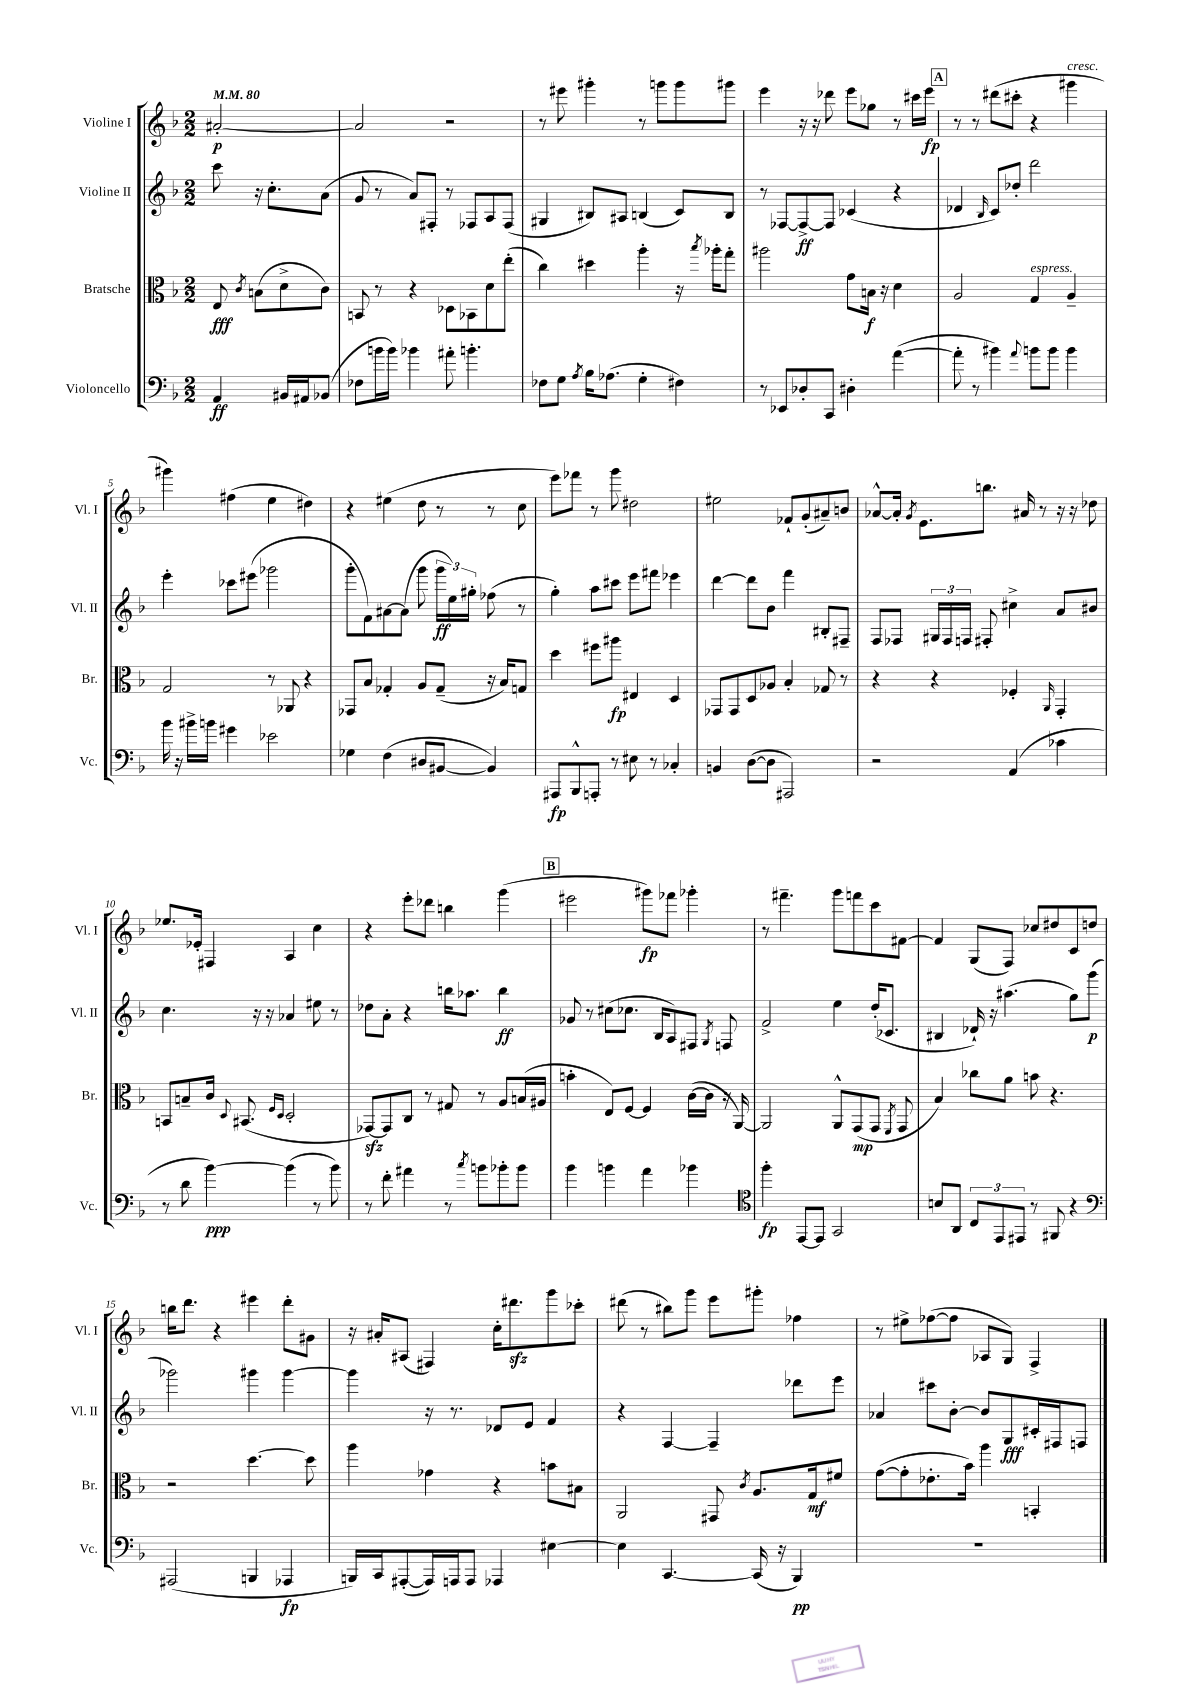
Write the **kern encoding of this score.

**kern	**kern	**kern	**kern
*staff4	*staff3	*staff2	*staff1
*clefF4	*clefC3	*clefG2	*clefG2
*k[b-]	*k[b-]	*k[b-]	*k[b-]
*M2/2	*M2/2	*M2/2	*M2/2
*MM80	*MM80	*MM80	*MM80
4AA	8E	8ccc	[2a#'
.	8qc	.	.
.	(8B	16r	.
.	.	8.cc'	.
16BB#	8d^	.	.
16AA#	.	.	.
(8BB-	8c)	(8a	.
=	=	=	=
8F-	8BB	8g	2a#]
16b	8r	8r	.
16b)	.	.	.
4b-	4r	8a)	.
.	.	8F#'	.
8a#'	8D-	8r	2r
4.b'	8BB-	8F-	.
.	8d	8A	.
.	(8ee'	(8F-	.
=	=	=	=
8F-	4cc)	4G#	8r
8G	.	.	8eee#
8qA	.	.	.
16B-	4dd#	8B#)	4ggg#'
(8.A-	.	.	.
.	.	8A#	.
4G'	4aa'	(4B	8r
.	.	.	8ggg
4F#)	16r	8c)	8ggg
.	8qbb-	.	.
.	16aa-'	.	.
.	8gg'	8B	8ggg#
=	=	=	=
8r	2aa#	8r	4eee
8EE-	.	[8F-	.
8D-'	.	8F-^_	16r
.	.	.	16r
8CC	.	8F-]	8ddd-
4D#'	8g	(4c-	8eee
.	16B	.	8gg-
.	16r	.	.
([4a	4d	4r	8r
.	.	.	16ccc#
.	.	.	16eee
=	=	=	=
8a']	2A	4d-	8r
8r	.	.	8r
.	.	16qqB-	.
4b#)	.	8c)	(8ddd#
.	.	8dd-'	8ccc#'
8qqa	.	.	.
8b	4G	2ddd	4r
8b	.	.	.
4b	4A~	.	4ggg#
=	=	=	=
16b-	2G	4eee'	4ggg#)
16r	.	.	.
16b#^	.	.	.
16b	.	.	.
4g#	.	8ccc-	(4ff#
.	.	(8eee#	.
2e-	8r	2ggg-	4ee
.	8AA-	.	.
.	4r	.	4dd#)
=	=	=	=
4G-	8GG-	8ggg'	4r
.	8B-	8f)	.
(4F	4G-'	[8a#	(4ee#
.	.	(8a#]	.
8D#	8A	8ggg	8dd
[8BB#	(8G-~	24ggg	8r
.	.	24ee)	.
.	.	24gg#'	.
4BB#])	16r	(8ff-	8r
.	16B-)	.	.
.	8G	8r	8cc
=	=	=	=
8AAA#	4dd	4gg')	8eee)
8BBB-^^	.	.	8fff-
8AAA'	8ff#	8aa	8r
8r	8aa#	8ccc#	8ggg
8E#	4E#	8eee	2dd#
8r	.	8fff#	.
4C-'	4D	4eee-	.
=	=	=	=
4BB	8GG-	[4ddd	2ee#
.	8GG-	.	.
([8D	8D	8ddd]	.
8D]	8A-	8b-	.
2AAA#)	4B-'	4fff	8f-`
.	.	.	(8g'
.	8G-	8B#'	8a#~)
.	8r	8F#~	8b
=	=	=	=
2r	4r	8F	[8a-^^
.	.	8F-	16a-']
.	.	.	8qg
.	.	.	8.e
.	4r	24G#	.
.	.	24F-	.
.	.	24F	.
.	.	8F#'	8.bb
(4AA	4F-'	4cc#^	.
.	.	.	16a#
.	.	.	8r
.	16qqAA	.	.
4c-	4GG'	8a	16r
.	.	.	16r
.	.	8b#	8dd-
=	=	=	=
8r	8BB	4.cc	8.ee-
8d	8B~	.	.
.	.	.	16e-'
[4b-)	16c	.	4F#
.	8qqD	.	.
.	(8.BB#	.	.
.	.	16r	.
.	.	16r	.
.	16qqF	.	.
.	16qqD	.	.
(4b-]	2D'	4a-	4A
8r	.	8ee#	4cc
8b-)	.	8r	.
=	=	=	=
8r	[8GG-)	8dd-	4r
8f'	8GG-]	8a'	.
4a#	8C	4r	8eee'
.	8r	.	8ddd-
8r	8G#	16bb	4bb
.	.	8.aa-	.
8qcc	.	.	.
8b	8r	.	.
8b-'	8A	4bb	(4ggg
8b-	(16B	.	.
.	16A#	.	.
=	=	=	=
4b-	4b'	8g-	2eee#
.	.	8r	.
4b	8E)	(8cc#	.
.	[8F	8.cc-	.
4a	4F]	.	8ggg#)
.	.	16B-	.
.	.	8A)	8fff-
4b-	([16c	8F#	4ggg-'
.	16c]	.	.
.	.	8qG	.
.	16r	8F	.
.	[16AA)	.	.
=	=	=	=
*clefC4	*	*	*
4ff'	2AA]	2f^	8r
.	.	.	4.fff#~
[8EE	.	.	.
8EE]	.	.	.
2GG	8AA^^	4ee	8ggg
.	(8GG	.	8fff
.	8GG	(16dd'	8ccc
.	.	8.c-	.
.	8qFF	.	.
.	8GG	.	[8f#
=	=	=	=
8B	4B-)	4B#	4f#]
8AA	.	.	.
12C	8cc-	16d-`)	(8G
.	.	16r	.
12EE	.	.	.
.	8a	(4.aa#	8F)
12EE#	.	.	.
8r	8b	.	8cc-
8FF#	4.r	.	8dd#
4r	.	8gg)	8c
.	.	(8ggg	8dd
=	=	=	=
*clefF4	*	*	*
(2AAA#	2r	2ggg-)	16bb
.	.	.	8.ddd
.	.	.	4r
4BBB	[4.dd	4ggg#	4eee#
4AAA-	.	[4ggg#	8ddd'
.	8dd]	.	8g#
=	=	=	=
16BBB)	4aa	4ggg#]	16r
16CC	.	.	16a#'
([8AAA#'	.	.	(8A#
16AAA#])	4g-	16r	4F#)
16AAA	.	8.r	.
8AAA	.	.	.
4AAA-	4r	8d-	16cc'
.	.	.	8.ddd#
.	.	8e	.
[4E#	8b	4f	8ggg
.	8B#	.	8ccc-'
=	=	=	=
4E#]	2AA	4r	(8ddd#
.	.	.	8r
[4.CC	.	[4F	8bb#)
.	.	.	8ggg
.	8GG#	4F~]	8eee
.	8qc	.	.
(16CC]	8.A	.	8ggg#'
16r	.	.	.
4BBB-)	.	8ddd-	4ff-
.	16G	.	.
.	8f#	8eee	.
=	=	=	=
1r	([8g	4a-	8r
.	8g']	.	8ee#^
.	8.e-'	8ccc#	([8ff-
.	.	[8b-'	8ff-]
.	16b-)	.	.
.	4aa	8b-]	8A-
.	.	8G	8G)
.	4BB'	16c#'	4F^
.	.	16F#	.
.	.	8F	.
==	==	==	==
*-	*-	*-	*-
